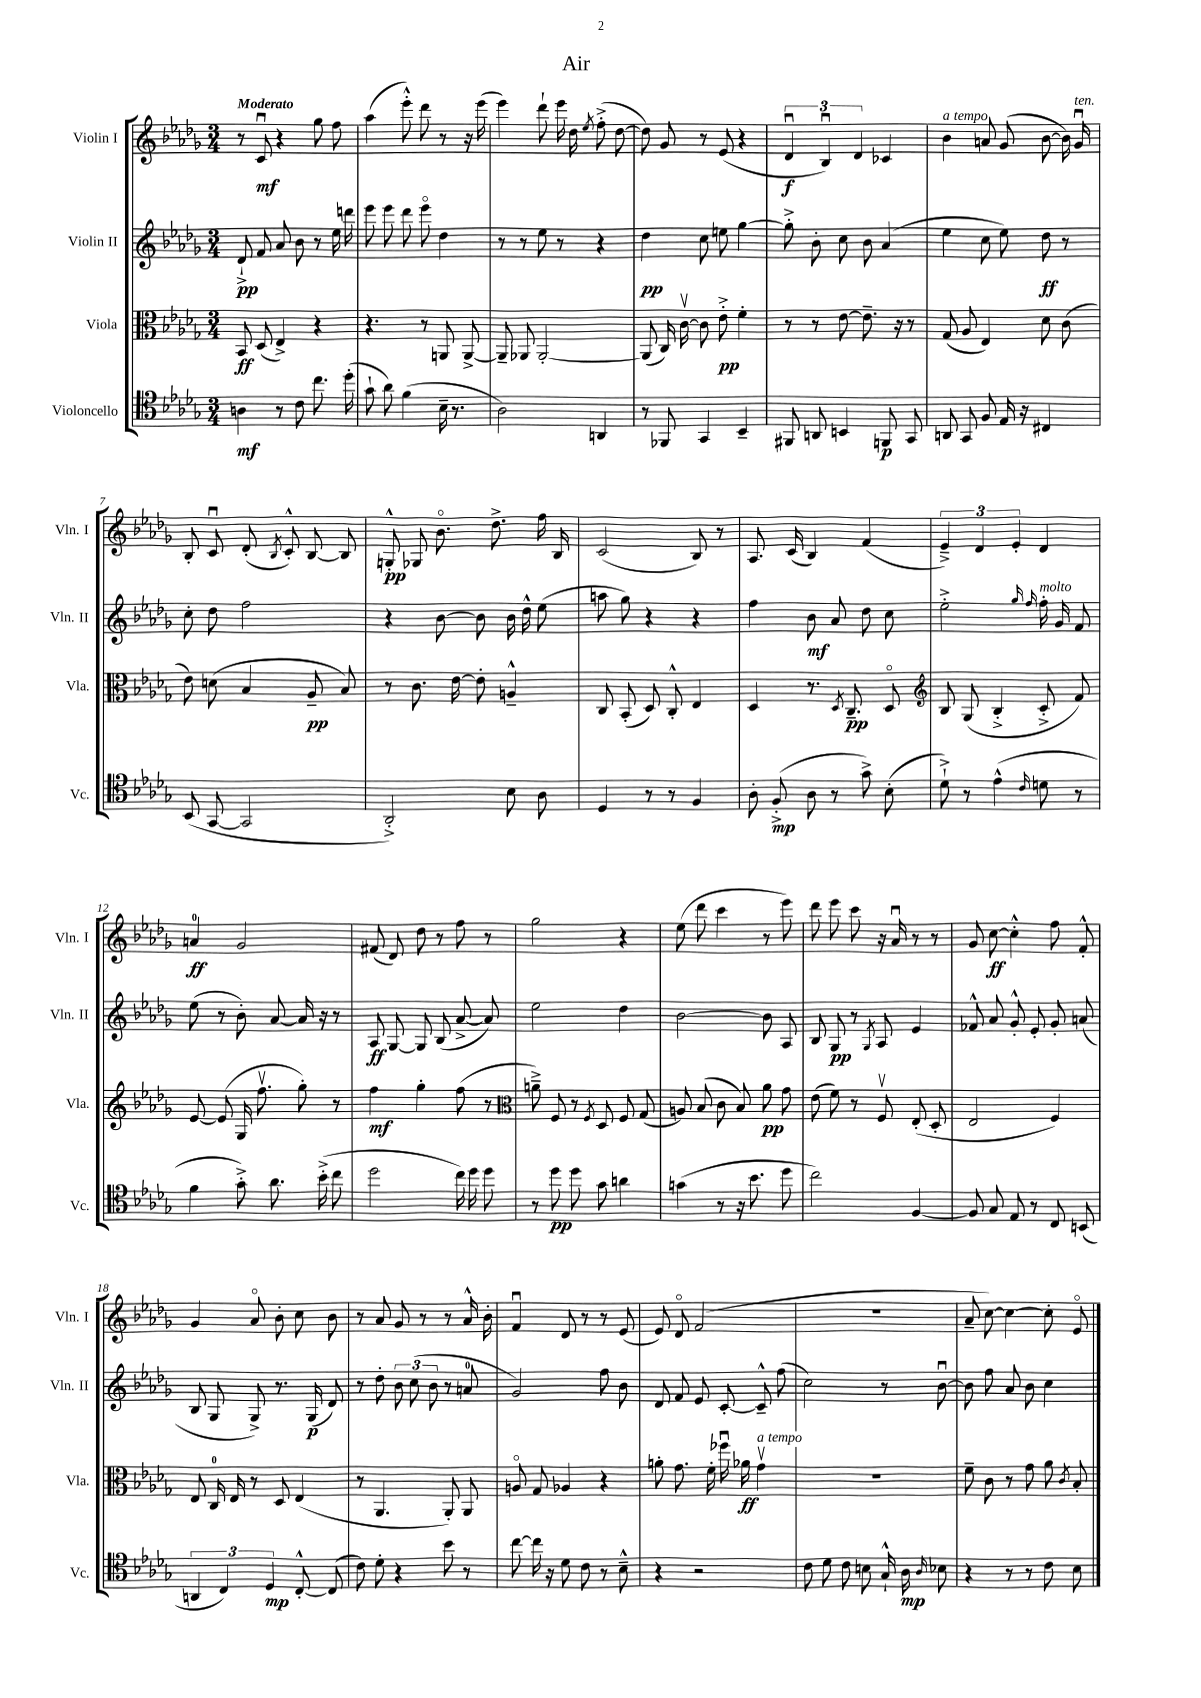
\header { title = "Air" }
<<
\new StaffGroup <<
\new Staff = "s0" \with { instrumentName = "Violin I" shortInstrumentName = "Vln. I" } {
    \clef treble \key des \major \numericTimeSignature \time 3/4 \tempo "Moderato"
    \autoBeamOff r8 c'8\downbow\mf r4 ges''8 f''8 |
    aes''4( ees'''8-.-^) des'''8 r8 r16 ees'''16( |
    ees'''4) des'''8-! ees'''16 des''16 \acciaccatura { ees''8 } f''8-.->( des''8~ |
    des''8) ges'8 r8 ees'8( r4 |
    \tuplet 3/2 { des'4\downbow\f bes4\downbow) des'4 } ces'4 |
    bes'4^\markup { \italic "a tempo" } a'8 ges'8( bes'8~ bes'16) ges'16\downbow^\markup { \italic "ten." } |
    bes8-. c'8\downbow des'8-.( \acciaccatura { bes8 } c'8-.-^) bes8~ bes8 |
    g8-.-^\pp ges8 bes'8.\flageolet des''8.-> f''16 bes16 |
    c'2( bes8) r8 |
    aes8. c'16( bes4) f'4( |
    \tuplet 3/2 { ees'4--->) des'4 ees'4-. } des'4 |
    a'4-0\ff ges'2 |
    fis'8( des'8) des''8 r8 f''8 r8 |
    ges''2 r4 |
    ees''8( des'''8 c'''4 r8 ees'''8) |
    des'''8 ees'''8 c'''8 r16 aes'16\downbow r8 r8 |
    ges'8 c''8~\ff c''4-.-^ f''8 f'8-.-^ |
    ges'4 aes'8\flageolet bes'8-. c''8 bes'8 |
    r8 aes'8 ges'8 r8 r8 aes'16-^ bes'16-. |
    f'4\downbow des'8 r8 r8 ees'8( |
    ees'8) des'8\flageolet f'2( |
    R2. |
    aes'8-- c''8~) c''4~ c''8-. ees'8\flageolet \bar "|." |
}
\new Staff = "s1" \with { instrumentName = "Violin II" shortInstrumentName = "Vln. II" } {
    \clef treble \key des \major \numericTimeSignature \time 3/4
    \autoBeamOff des'8-!->\pp f'8 aes'8 bes'8 r8 ees''16 d'''16 |
    ees'''8 ees'''8 des'''8 ees'''8\flageolet des''4 |
    r8 r8 ees''8 r8 r4 |
    des''4\pp c''8 e''8 ges''4~ |
    ges''8-.-> bes'8-. c''8 bes'8 aes'4( |
    ees''4 c''8 ees''8) des''8\ff r8 |
    c''8-. des''8 f''2 |
    r4 bes'8~ bes'8 bes'16 des''16-^ ees''8( |
    a''8 ges''8) r4 r4 |
    f''4 bes'8\mf aes'8 des''8 c''8 |
    ees''2-.-> \grace { ges''16 f''16 } f''16-.^\markup { \italic "molto" } ges'16 f'8 |
    ees''8( r8 bes'8-.) aes'8~ aes'16 r16 r8 |
    aes8\ff ges8~ ges8 bes8( aes'8~-> aes'8) |
    ees''2 des''4 |
    bes'2~ bes'8 aes8 |
    bes8 ges8\pp r8 \acciaccatura { ges8 } aes8 ees'4 |
    fes'8-^ aes'8 ges'8-.-^ ees'8-. ges'8-. a'8( |
    bes8 ges8 ges8->) r8. ges16\p( des'8) |
    r8 des''8-. \tuplet 3/2 { bes'8 c''8( bes'8 } r8 a'8-0 |
    ges'2) f''8 bes'8 |
    des'8 f'8 ees'8 c'8~-. c'8---^ f''8( |
    c''2) r8 bes'8~\downbow |
    bes'8 f''8 aes'8 bes'8 c''4 \bar "|." |
}
\new Staff = "s2" \with { instrumentName = "Viola" shortInstrumentName = "Vla." } {
    \clef alto \key des \major \numericTimeSignature \time 3/4
    \autoBeamOff bes,8\ff des8( ees4->) r4 |
    r4. r8 a,8 a,8~-> |
    a,8-- aes,8 aes,2~-. |
    aes,8( c16) c'16~\upbow c'8 ees'8-.->\pp f'4-. |
    r8 r8 ees'8~ ees'8.-- r16 r8 |
    ges8( aes8 ees4) des'8 c'8( |
    ees'8) d'8( bes4 aes8--\pp bes8) |
    r8 c'8. ees'16~ ees'8-. a4---^ |
    c8 bes,8-.( des8) c8-.-^ ees4 |
    des4 r8. \acciaccatura { des8 } c8.--\pp des8\flageolet |
    \clef treble bes8 ges8( bes4-.-> c'8-.-> f'8) |
    ees'8~ ees'8( ges16 f''8.\upbow ges''8-.) r8 |
    f''4\mf ges''4-. f''8( r8 |
    \clef alto a'8--->) f8 r8 \acciaccatura { f8 } des8 f8 ges8( |
    a8) bes8( c'8 bes8) aes'8\pp ges'8 |
    ees'8( f'8) r8 f8\upbow ees8-.( des8-. |
    ees2 f4) |
    ees8 c16-0 ees16 r8 des8 ees4( |
    r8 aes,4. aes,8-.) aes,8 |
    a8\flageolet ges8 aes4 r4 |
    a'8-. ges'8. f'16-. fes''16\downbow aes'16\ff ges'4\upbow^\markup { \italic "a tempo" } |
    R2. |
    f'8-- c'8 r8 ges'8 aes'8 \acciaccatura { c'8 } bes8-. \bar "|." |
}
\new Staff = "s3" \with { instrumentName = "Violoncello" shortInstrumentName = "Vc." } {
    \clef tenor \key des \major \numericTimeSignature \time 3/4
    \autoBeamOff a4\mf r8 c'8 c''8. des''16-.( |
    ges'8-! aes'8) f'4( bes16-- r8. |
    aes2) a,4 |
    r8 fes,8 ges,4 bes,4-- |
    fis,8 a,8 b,4 f,8\p ges,8 |
    a,8 ges,8 f8 ees16 r16 cis4 |
    bes,8( ges,8~ ges,2 |
    aes,2-.->) bes8 aes8 |
    des4 r8 r8 f4 |
    aes8-. f8-.->\mp( aes8 r8 ges'8->) bes8-.( |
    des'8-!->) r8 ees'4-^( \grace { c'16 } d'8 r8 |
    f'4 ges'8-.->) aes'8. bes'16-.->( c''8 |
    des''2 c''16) des''16 des''8 |
    r8 des''8\pp des''8 ges'8 a'4 |
    g'4( r8 r16 bes'8. des''8 |
    c''2) f4~ |
    f8 ges8 ees8 r8 c8 b,8( |
    \tuplet 3/2 { a,4 c4) des4\mp } c8~-.-^ c8( |
    c'8) des'8-. r4 bes'8 r8 |
    c''8~ c''16 r16 des'8 c'8 r8 bes8---^ |
    r4 r2 |
    c'8 des'8 c'8 b8 ges16-!-^ aes16\mp \grace { aes16 } bes8 |
    r4 r8 r8 c'8 bes8 \bar "|." |
}
>>
>>
